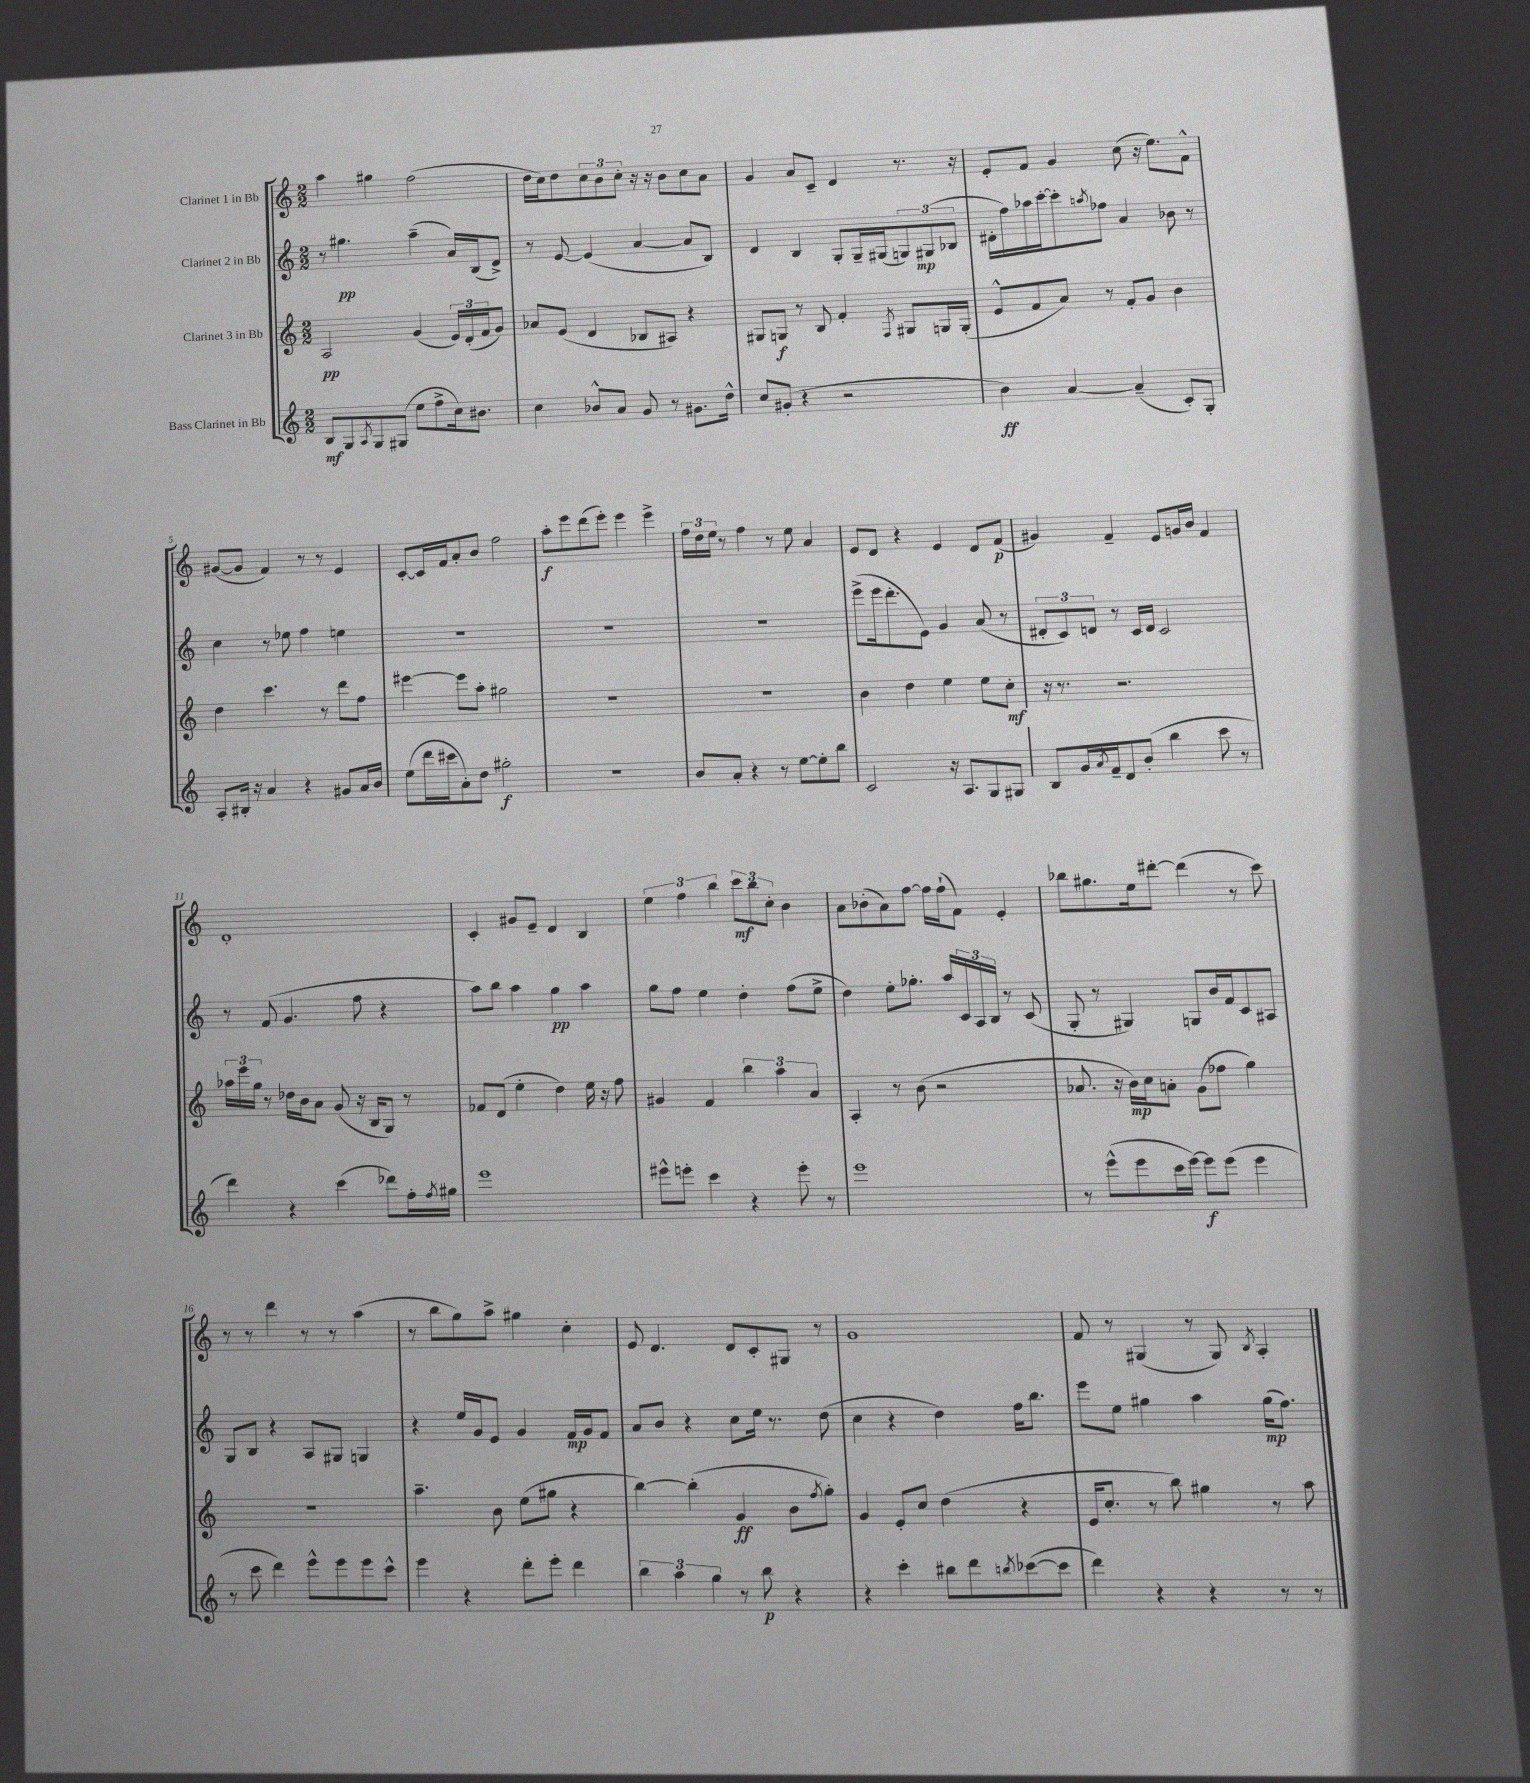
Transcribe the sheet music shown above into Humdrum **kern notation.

**kern	**kern	**kern	**kern
*staff4	*staff3	*staff2	*staff1
*clefG2	*clefG2	*clefG2	*clefG2
*k[]	*k[]	*k[]	*k[]
*M2/2	*M2/2	*M2/2	*M2/2
8B/L	2A/	8r	4aa\
8G/	.	4.gg#\	.
8qA/	.	.	.
8G/	.	.	4gg#\
(8G#/J	.	.	.
8ee\L	(4g/	(4aa~\	(2ff\
8ff^\	.	.	.
16cc\k)	24e/LL)	16a/LL)	.
.	(24d'/	.	.
8.b#\J	.	(16B/J	.
.	24f/J	.	.
.	8g/J)	8d^/J)	.
=	=	=	=
4cc\	8a-/L	8r	16dd\LL
.	.	.	16cc\J)
.	(8e/J	[8e/	8dd\
8b-^^/L	4d/	(4e/]	12cc\
.	.	.	12b\
8a/J	.	.	.
.	.	.	12cc'\J
8g/	8B-/L	[4a/	16r
.	.	.	16r
8r	8A#/J)	.	8b\L
8.g#\L	4r	8a/]L	8cc\
.	.	8B/J)	8a\J
16dd^^\Jk	.	.	.
=	=	=	=
8cc/L	8G#/L	4d/	4g/
(8g#'/J	8G/J	.	.
4r	8r	4B/	8a/L
.	8B/	.	8c~/J
2r	4f'/	8G'/L	4d/
.	.	16G~/L	.
.	.	(16G#/J	.
.	8qF/	.	.
.	8G#/L	12G/)	8.r
.	.	(12G#/	.
.	16G/L	.	.
.	.	12B-/J	.
.	(16G'/JJ	.	16r
=	=	=	=
4b\)	8e^^/L	16d#'\LL	8e'/L
.	.	16ff\)	.
.	8f/	16aa-\	8f/J
.	.	[16ccc'\J	.
[4a/	8a/J)	8ccc'\]	4g/
.	.	8qaa/	.
.	8r	8ff-\J	.
(4a~/]	8f'/L	4a/	(8cc\
.	8g/J	.	16r
.	.	.	8.ee\L)
8c'/L)	4b\	8b-\	.
8G'/J	.	8r	8f^^\J
=	=	=	=
8A'/L	4dd\	4cc\	([8g#/L
16B#'/Jk	.	.	8g#/]J
16r	.	.	.
4a/	4.ccc\	8r	4f/)
.	.	8ee-\	.
4r	.	4ff\	8r
.	8r	.	8r
8g#/L	8ddd\L	4ee\	4e/
16a/L	8ff\J	.	.
16b/JJ	.	.	.
=	=	=	=
(8ee\L	[4eee#\	1r	[8c'/L
16ddd\L	.	.	16c/]L
16ccc#\J	.	.	16f/J
8a'\)	8eee#\]L	.	8a'/
8dd\J	8aa'\J	.	8b/J
2gg#'\	2gg#\	.	2ff\
=	=	=	=
1r	1r	1r	8aa'\L
.	.	.	8eee\
.	.	.	(8ddd\
.	.	.	8eee'\J)
.	.	.	4eee\
.	.	.	4eee^\
=	=	=	=
8b/L	1r	1r	24ff\LL
.	.	.	24dd\
.	.	.	24ee\JJ
8a'/J	.	.	8r
4r	.	.	4ff\
8r	.	.	8r
[8ee\L	.	.	8ee\
8ee'\]	.	.	4a/
8bb\J	.	.	.
=	=	=	=
2c/	4b\	(8eee^\L	8e/L
.	.	16eee\k	8d/J
.	.	8.ddd'\	.
.	4dd\	.	4r
.	.	8e\J)	.
16r	4ee\	4g/	4e/
8.A/L	.	.	.
8G/	8ee\L	(8a/	8d/L
8G#/J	8cc'\J	8r	(8f/J
=	=	=	=
8B/L	16r	12d#'/L	4g#/)
.	8.r	.	.
.	.	12c/)	.
16g/L	.	.	.
.	.	12d/J	.
8qa/	.	.	.
16f~/J	.	.	.
8d/	2.r	8r	4f~/
(8b'/J	.	16c/LL	.
.	.	16d/JJ	.
4bb\	.	2c/	8e/L
.	.	.	16g/L
.	.	.	16b/JJ
8ccc\	.	.	4f/
8r	.	.	.
=	=	=	=
4ddd\)	24aa-\LL	8r	1d'
.	24eee\	.	.
.	24gg\JJ	.	.
.	8r	(8f/	.
4r	16dd-\LL	4.g/	.
.	16b\J	.	.
.	8a\J	.	.
(4ccc\	(8g/	.	.
.	16r	8ff\	.
.	16B/LK	.	.
8ddd-\L)	8G/J)	4r	.
16ff'\L	8r	.	.
8qff/	.	.	.
16gg#\JJ	.	.	.
=	=	=	=
1eee	8f-/L	8aa\L)	4c'/
.	(8d/J	8bb\J	.
.	4ee'\	4aa\	8g#/L
.	.	.	8e~/J
.	4dd\)	4gg\	4d/
.	16ee\	4aa\	4B/
.	16r	.	.
.	8ff\	.	.
=	=	=	=
8eee#^^\L	4g#/	8gg\L	6ee\
8eee'\J	.	8ff\J	.
.	.	.	6ff\
4ccc\	4f/	4ee\	.
.	.	.	6bb\
4r	6bb\	4dd'\	12ccc\L
.	.	.	12bb\
.	6aa\	.	12cc'\J
8eee'\	.	(8ff\L	4b\
.	6a/	.	.
8r	.	8ee^\J	.
=	=	=	=
1eee	4A'/	4dd\)	8a\L
.	.	.	(8b-'\
.	8r	8ee'\L	8a\)
.	(8b\	8.gg-'\J	[8ff\J
.	2r	.	16ff\]LL
.	.	16aa/LL	(16ff`\J
.	.	24c/	8f\J)
.	.	24A/	.
.	.	24B/JJ	.
.	.	8r	4e'/
.	.	(8c/	.
=	=	=	=
8r	8.a-/	8G'/	8bb-\L
(8eee^^\L	.	8r	8.gg#\
.	16r	.	.
8eee\	16b\LL)	4G#/)	.
.	16cc\J	.	16ee\k
16ccc\L	8a'\J	.	[8ddd#'\J
[16eee\JJ)	.	.	.
8eee\]L	(8g\L	8G/L	(4ddd#\]
(8eee\J	8ff-\J	16b/L	.
.	.	16f/J	.
4eee\	4gg\)	8c/	8r
.	.	8A#/J	8ccc\)
=	=	=	=
8r	1r	8G/L	8r
8ccc\	.	8B/J	8r
4ddd\)	.	4r	4ddd\
8eee^^\L	.	8A/L	8r
8eee\	.	8G#/J	8r
8eee\	.	4G/	(4aa\
8ccc^^\J	.	.	.
=	=	=	=
4eee\	4.aa~\	4r	8r
.	.	.	8bb\L
4r	.	16ee/LL	8gg\)
.	.	16g/J	.
.	8b\	8e/J	8aa^\J
8ddd'\L	(8ee\L	4g/	4gg#\
8eee'\J	8gg#\J	.	.
4ddd\	4r	16f/LL	4cc'\
.	.	16g/J	.
.	.	8f/J	.
=	=	=	=
6bb\	[4bb\)	8a/L	8e/
.	.	8b/J	4.d/
6aa\	.	.	.
.	(4bb'\]	4r	.
6gg\	.	.	.
8r	4g/	8cc\L	8d/L
8bb\	.	16ee\Jk	8c'/
.	.	8.r	.
4r	8b\L	.	8G#/J
.	8qff/	.	.
.	8gg'\J)	(8dd\	8r
=	=	=	=
4r	4g/	4cc\	1g
4ccc'\	8e'/L	4r	.
.	8cc/J	.	.
8bb#\L	(4dd\	4dd\)	.
8ddd\	.	.	.
8qbb/	.	.	.
([8ccc-\	4r	16ff\LK	.
.	.	8.bb\J	.
8ccc-\]J	.	.	.
=	=	=	=
4ddd\)	16e/LK	8eee\L	8f/
.	8.cc'/J	.	.
.	.	8ee\J	8r
4r	8r	4gg#\	(4G#/
.	8bb\)	.	.
4r	4gg#\	4aa\	8r
.	.	.	8G#/)
.	.	.	8qB/
8r	8r	(16gg#\LK	4A'/
.	.	8.ff\J)	.
8r	8aa\	.	.
==	==	==	==
*-	*-	*-	*-
